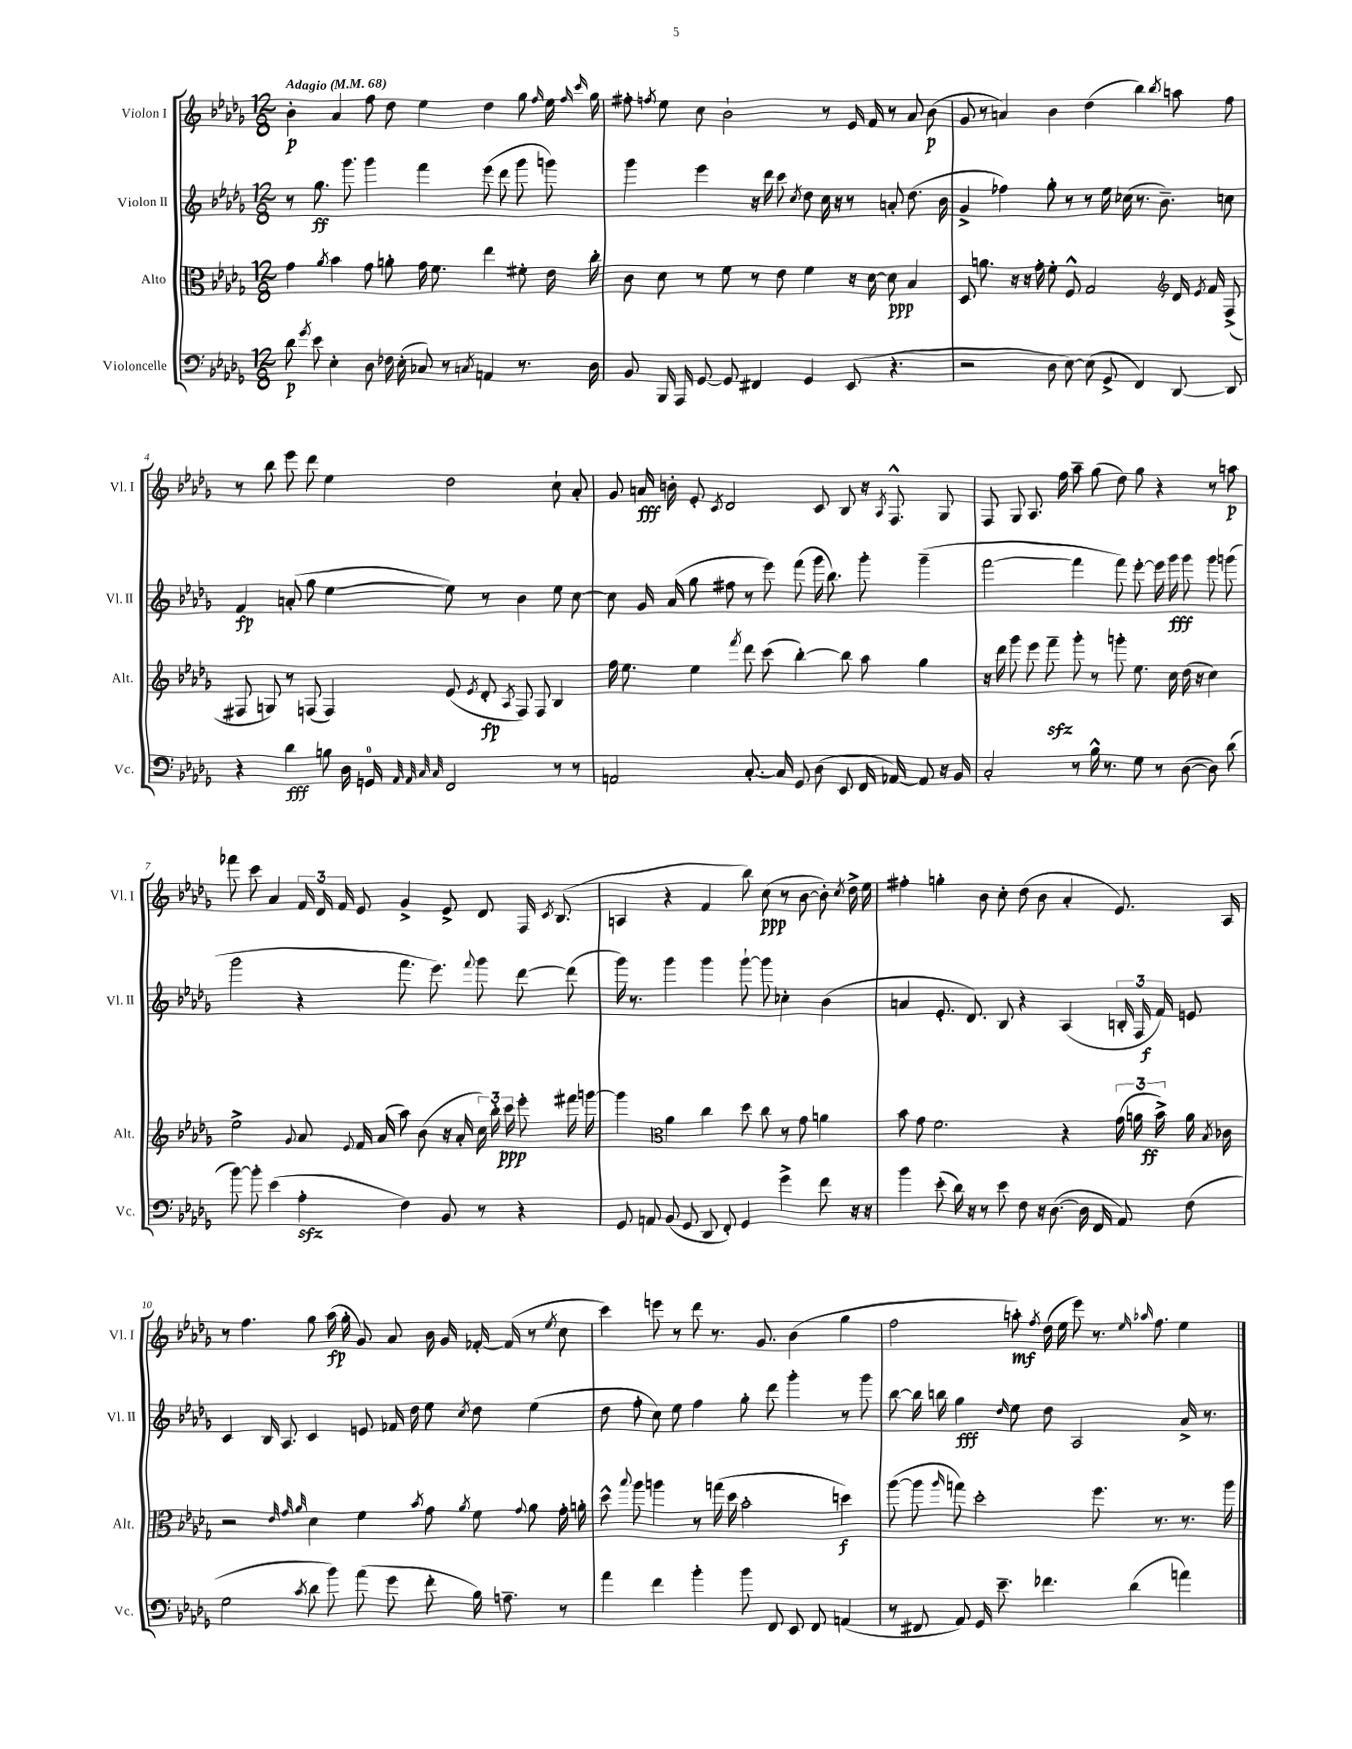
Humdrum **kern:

**kern	**kern	**kern	**kern
*staff4	*staff3	*staff2	*staff1
*clefF4	*clefC3	*clefG2	*clefG2
*k[b-e-a-d-g-]	*k[b-e-a-d-g-]	*k[b-e-a-d-g-]	*k[b-e-a-d-g-]
*M12/8	*M12/8	*M12/8	*M12/8
*MM68	*MM68	*MM68	*MM68
8d-\	4g-\	8r	4b-'\
8qg-/	.	.	.
8e-\	.	8.gg-\	.
.	8qa-/	.	.
4E-'\	4b-\	.	4a-/
.	.	8.ggg-\	.
8D-\	8g-\	4ggg-\	8ff\
16F-\	8a'\	.	8dd-\
(16E-'\	.	.	.
8C-/)	16g-\	4fff\	4ee-\
.	8.f\	.	.
8r	.	.	.
8qC/	.	.	.
4AA/	4ee-\	(8eee-\	4dd-\
.	.	8ddd-\	.
8.r	8f#'\	8ggg-\	8gg-\
.	.	.	16qqff/
.	16e-\	8ggg\)	16ee-\
.	.	.	16qqff/
.	.	.	16qqccc/
16D-\	16cc'\	.	16gg-\
=	=	=	=
8BB-/	8c\	4ggg-\	8ff#'\
.	.	.	8qff/
16BBB-/	8d-\	.	8ee-\
16AAA-/	.	.	.
[8GG-/	8r	4eee-\	8cc\
8GG-/]	8f\	.	2b-`\
4FF#/	8r	16r	.
.	.	16ddd-\	.
.	8e-\	8ccc\	.
.	.	8qcc/	.
4GG-/	4f\	8dd-\	.
.	.	16cc\	8r
.	.	16r	.
(8EE-/	16r	8r	16e-/
.	[16d-\	.	16f/
4.r	8d-\]	8a'/	8r
.	4B-/	(8.dd-\	8a-/
.	.	.	(8b-\
.	.	16b-\	.
=	=	=	=
2r	8D-/	4g-^/	8g-/
.	8.a\	.	8r
.	.	4ff-\)	4a/)
.	16r	.	.
.	16r	.	.
.	16g-'\	.	.
8D-\	8f'\	8gg-'\	4b-\
[8E-\)	8F^^/	8r	.
(8E-\]	2G-/	8r	(4dd-\
8GG-^/	.	16ee-\	.
.	.	(16cc-\	.
4FF/)	.	8.r	4bb-\)
.	.	8.b-~\)	.
*	*clefG2	*	*
.	.	.	8qbb-/
[8DD-/	16d-/	.	8aa\
.	8qe-/	.	.
.	16f/	.	.
8DD-/]	(8F^/	8cc\	8ff\
=	=	=	=
4r	8F#/	4f/	8r
.	8G/)	.	8bb-\
4d-\	8r	(8a'/	8eee-\
.	(8F/	8gg-\	8ddd-\
8B\	4F/)	[4ee-\	4ee-\
16D-\	.	.	.
16GG/	.	.	.
32qqAA-/	.	.	.
32qqAA-/	.	.	.
32qqC/	.	.	.
32qqC/	.	.	.
2FF/	(8e-/	8ee-\])	2dd-\
.	8qe-/	.	.
.	8d-'/	8r	.
.	8qA-/	.	.
.	8F/)	4b-\	.
.	8F/	.	.
8r	4B-/	8ee-\	8cc`\
8r	.	[8cc\	8a-'/
=	=	=	=
2AA/	16ff\	8cc\]	8g-/
.	8.ee-\	.	.
.	.	16g-/	16a/
.	.	(16a-/	16b'\
.	4ee-\	8gg-\	8e-'/
.	.	.	8qc/
.	.	8ff#\	2d-/
.	8qfff/	.	.
[8.C'/	8ddd-\	8r	.
.	(8ccc\	8eee-\)	.
16C/]	.	.	.
8GG-/	[4bb-'\)	(8fff\	.
(8D-\	.	16ggg-\	8c/
.	.	8.bb-\)	.
8EE-/	8bb-\]	.	8B-/
16FF/	8aa-\	8ggg-'\	16r
.	.	.	8qA-/
[16AA-/)	.	.	8.F^^/
8AA-/]	4gg-\	(4ggg-~\	.
16r	.	.	8G-/
16BB-/	.	.	.
=	=	=	=
2C'/	16r	[2fff\	8F/
.	16ddd-\	.	.
.	8ggg-\	.	8G-/
.	8eee-\	.	8.A-/
.	8fff~\	.	.
.	.	.	16ff\
8r	8ggg-'\	4fff\]	8aa-~\
16B-^^\	8r	.	(8gg-\
8.r	.	.	.
.	8ggg'\	8fff\)	8dd-\)
8G-\	8.ee-\	[8eee-'\	8gg-\
8r	.	16eee-\]	4r
.	16cc\	16ggg-\	.
([8D-\	(16dd-\	8ggg-\	.
.	16r	.	.
8D-\])	4cc\)	8ggg-\	8r
(8d-\	.	(8ggg\	8aa\
=	=	=	=
[8b-\)	2ee-^\	2ggg-\	8fff-\
8b-'\]	.	.	8ccc\
(4e-\	.	.	4a-/
.	8qqg-/	.	.
4A-'\	8a-/	4r	24f/
.	.	.	24d-/
.	.	.	24f/
.	8qqe-/	.	.
.	16f/	.	8e-/
.	(16a-/	.	.
4F\)	8aa-\)	8.fff\	4g-^/
.	(8b-\	.	.
.	.	8.eee-\)	.
8BB-/	16r	.	8e-^/
.	16a-'/	.	.
.	.	8qqfff/	.
8r	24cc\)	8ggg-\	8d-/
.	24bb-'\	.	.
.	24ccc\	.	.
4r	8eee-'\	[8ddd-\	16F/
.	.	.	8qc/
.	.	.	(8.B-/
.	16fff#\	(8ddd-\]	.
.	[16ggg\	.	.
=	=	=	=
8GG-/	4ggg\]	16ggg-\)	4A/
.	.	8.r	.
8AA/	.	.	.
*	*clefC3	*	*
(8BB-/	4a-\	4ggg-\	4r
8GG-/	.	.	.
8DD-/	4cc\	4ggg-\	4f/
8FF'/)	.	.	.
4GG-/	8dd-\	[8ggg-`\	8bb-\)
.	8cc\	8ggg-\]	(8cc\
4g-^\	8r	4cc-'\	8r
.	8g-\	.	[8b-\
8f\	4a\	(4b-\	8b-'\])
.	.	.	8qcc/
16r	.	.	16dd-^\
16r	.	.	16ee-\
=	=	=	=
4b-\	8b-\	4a/	4ff#'\
.	8g-\	.	.
(8e-'\	2.f\	8.e-'/	4gg'\
16d-\)	.	.	.
16r	.	8.d-/)	.
8r	.	.	8b-\
8e-\	.	8B-/	8cc'\
8F\	.	4r	(8dd-\
16r	.	.	8b-\
([8.D-\	.	.	.
.	4r	(4A-/	4a-'/
16D-\]	.	.	.
16FF/	.	.	.
8AA-/)	(24g-\	24B'/	8.e-/)
.	24a\	24F/	.
.	24b-^\)	24f/)	.
(8F\	16a\	8e/	.
.	8qB-/	.	.
.	16c-\	.	16A-/
=	=	=	=
2G-\	2r	4c/	8r
.	.	.	4.ff\
.	.	16B-/	.
.	.	8.A-/	.
.	32qqe-/	.	.
.	32qqg-/	.	.
8qc/	32qqa-/	.	.
8d-\	4d-\	4c/	8gg-\
8b-\)	.	.	(16aa-\
.	.	.	16gg-'\
(8a-\	4f\	8e/	8g-/)
8g-\	.	16f-/	8a-/
.	.	16dd-\	.
.	8qb-/	.	.
8f'\	8g-\	8ee-\	16b-\
.	.	.	16g-/
.	8qa-/	8qcc/	.
16B-\)	8f\	8dd-\	[16f-'/
8.A~\	.	.	(16f-/]
.	8qqg-/	.	.
.	8a-\	(4ee-\	8r
.	.	.	8qee-/
8r	16g-'\	.	8cc\
.	16a'\	.	.
=	=	=	=
4a-\	8dd-^^\	8dd-\	4ccc\)
.	8qqbb-/	.	.
.	8aa-\	8ff'\	.
4f\	4aa\	8cc\)	8eee\
.	.	8ee-\	8r
4b-'\	8r	4ff\	8ddd-\
.	(16gg\	.	8.r
.	16dd-\	.	.
8b-\	2b-'\	8gg-'\	.
.	.	.	8.g-/
8FF/	.	8ddd-\	.
8EE-/	.	4ggg-'\	(4b-\
8FF/	.	.	.
(4AA/	4dd\)	8r	4gg-\
.	.	8ggg-\	.
=	=	=	=
8r	([8aa-\	[8bb-\	2ff\
8FF#/	8aa-\]	16bb-\]	.
.	.	16bb\	.
.	16qqaa-/	.	.
8AA-/)	8gg\)	4gg-\	.
16GG-/	2dd-'\	.	.
8.e-~\	.	.	.
.	.	16qqdd-/	.
.	.	8ee-\	8aa'\)
.	.	.	8qff/
4.f-\	.	8dd-\	(16dd-\
.	.	.	16ee-\
.	.	2A-/	8eee-\)
.	8.ff\	.	8.r
(4d-\	.	.	.
.	.	.	16qqee-/
.	.	.	16qqaa-/
.	8.r	.	8.ff\
4a\)	8.r	16a-^/	4ee-\
.	.	8.r	.
.	16aa-\	.	.
==	==	==	==
*-	*-	*-	*-
